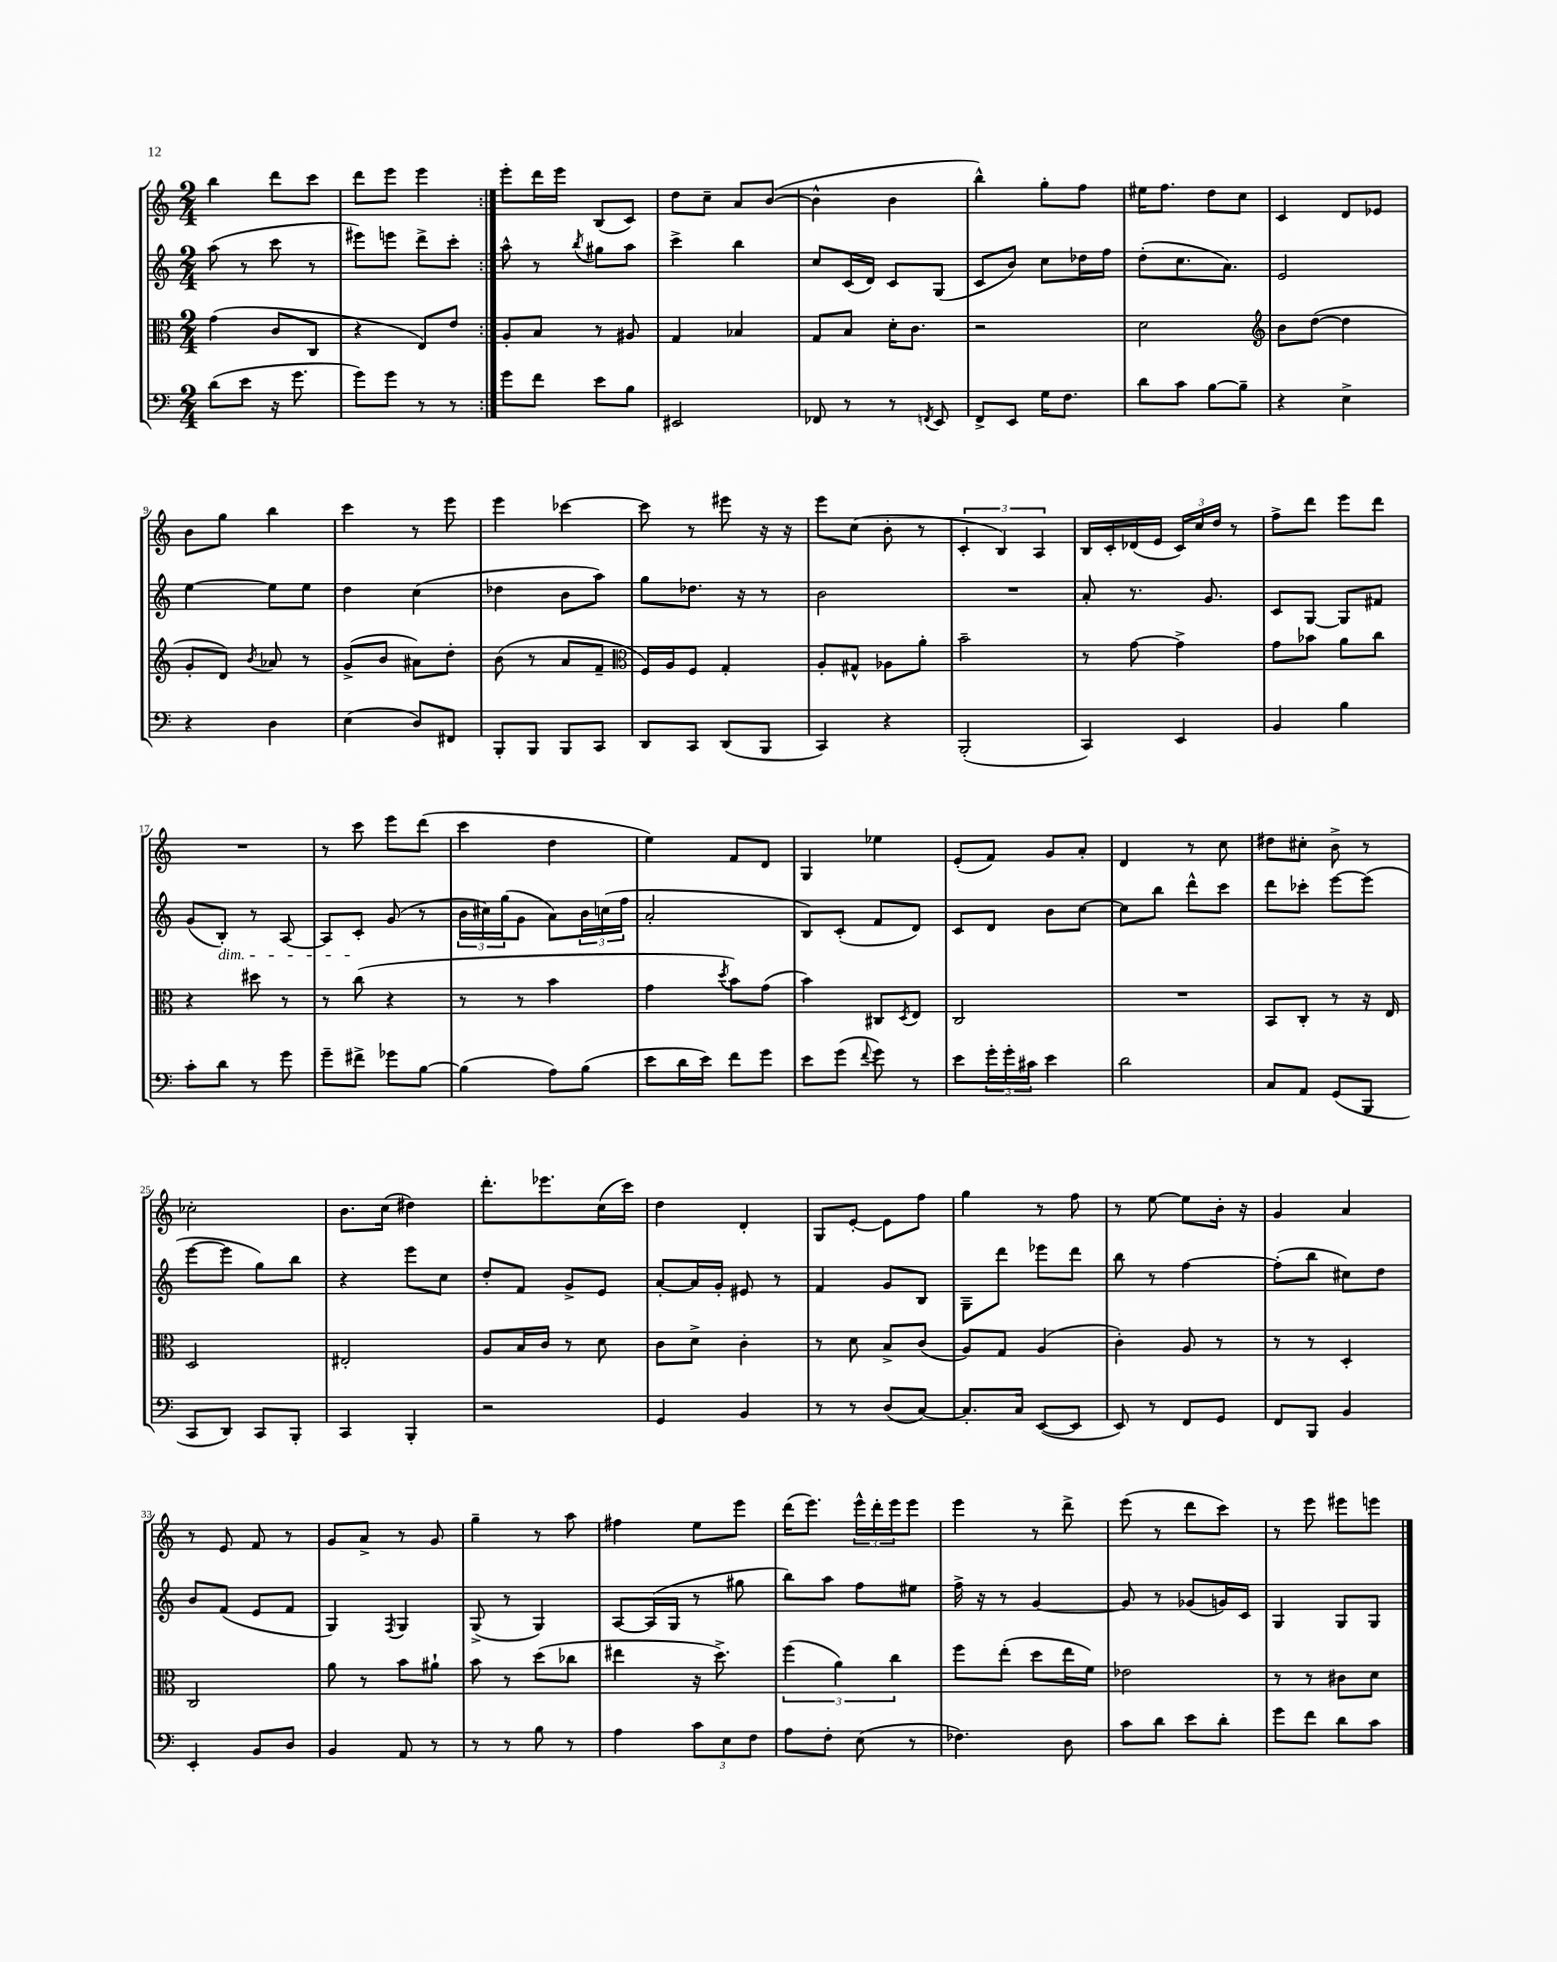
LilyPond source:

<<
\new StaffGroup <<
\new Staff = "s0" {
    \clef treble \key c \major \numericTimeSignature \time 2/4
    \repeat volta 2 { b''4 d'''8 c'''8 |
    d'''8 e'''8 e'''4 | }
    e'''8-. d'''16 e'''16 b8( c'8) |
    d''8 c''8-- a'8 b'8~( |
    b'4-^ b'4 |
    b''4-^) g''8-. f''8 |
    eis''16 f''8. d''8 c''8 |
    c'4 d'8 ees'8 |
    b'8 g''8 b''4 |
    c'''4 r8 e'''8 |
    e'''4 ces'''4~ |
    ces'''8 r8 eis'''8 r16 r16 |
    e'''8 c''8( b'8-. r8 |
    \tuplet 3/2 { c'4-. b4) a4 } |
    b16 c'16-. des'16( e'16 \tuplet 3/2 { c'16) c''16 d''16 } r8 |
    f''8-> d'''8 e'''8 d'''8 |
    R2 |
    r8 c'''8 e'''8 d'''8( |
    c'''4 d''4 |
    e''4) f'8 d'8 |
    g4 ees''4 |
    e'8-.( f'8) g'8 a'8-. |
    d'4 r8 c''8 |
    dis''8 cis''8-. b'8-> r8 |
    ces''2-. |
    b'8. c''16( dis''4) |
    d'''8.-. ees'''8. c''16( c'''16) |
    d''4 d'4-. |
    g8 e'8~-. e'8 f''8 |
    g''4 r8 f''8 |
    r8 e''8~ e''8 b'16-. r16 |
    g'4 a'4 |
    r8 e'8 f'8 r8 |
    g'8 a'8-> r8 g'8 |
    g''4-- r8 a''8 |
    fis''4 e''8 e'''8 |
    d'''16( e'''8.) \tuplet 3/2 { e'''16-^ d'''16-. e'''16 } e'''8 |
    e'''4 r8 d'''8-> |
    e'''8( r8 d'''8 c'''8) |
    r8 e'''8 eis'''8 e'''8 \bar "|." |
}
\new Staff = "s1" {
    \clef treble \key c \major \numericTimeSignature \time 2/4
    \repeat volta 2 { a''8( r8 c'''8 r8 |
    eis'''8) e'''8 d'''8-> c'''8-. | }
    a''8-^ r8 \acciaccatura { b''8 } gis''8 a''8 |
    c'''4-> b''4 |
    c''8 c'16( d'16) c'8 g8( |
    c'8 b'8) c''8 des''16 f''16 |
    d''8-.( c''8. a'8.) |
    e'2 |
    e''4~ e''8 e''8 |
    d''4 c''4( |
    des''4 b'8 a''8) |
    g''8 des''8. r16 r8 |
    b'2 |
    R2 |
    a'8-. r8. g'8. |
    c'8 g8~ g8 fis'8 |
    g'8( b8-.\dim) r8 a8~ |
    a8 c'8-.\! g'8( r8 |
    \tuplet 3/2 { b'16 cis''16) g''16( } g'8 a'8) \tuplet 3/2 { b'16 c''16( f''16 } |
    a'2-. |
    b8) c'8-.( f'8 d'8) |
    c'8 d'8 b'8 c''8~ |
    c''8 b''8 d'''8-^ c'''8 |
    d'''8 ces'''8-. e'''8~ e'''8( |
    e'''8~ e'''8 g''8) b''8 |
    r4 e'''8 c''8 |
    d''8-. f'8 g'8-> e'8 |
    a'8~-. a'16 g'16-. eis'8 r8 |
    f'4 g'8 b8 |
    g8-- d'''8 ees'''8 d'''8 |
    b''8 r8 f''4~ |
    f''8-.( b''8 cis''8) d''8 |
    b'8 f'8( e'8 f'8 |
    g4) \acciaccatura { f8 } g4 |
    g8->( r8 g4) |
    a8~ a16( g16 r8 gis''8 |
    b''8) a''8 f''8 eis''8 |
    f''16-> r16 r8 g'4~ |
    g'8 r8 ges'8( g'16) c'16 |
    g4 g8 g8 \bar "|." |
}
\new Staff = "s2" {
    \clef alto \key c \major \numericTimeSignature \time 2/4
    \repeat volta 2 { g'4( c'8 c8 |
    r4 e8) e'8 | }
    a8-. b8 r8 ais8 |
    g4 bes4 |
    g8 b8 d'16-. c'8. |
    r2 |
    d'2 |
    \clef treble b'8 d''8~( d''4 |
    g'8-. d'8) \acciaccatura { b'8 } aes'8 r8 |
    g'8->( b'8 ais'8) d''8-. |
    b'8( r8 a'8 f'8-- |
    \clef alto f16) a16 f8 g4-. |
    a8-. gis8-^ aes8 a'8-. |
    b'2-- |
    r8 g'8~ g'4-> |
    g'8 bes'8 a'8 c''8 |
    r4 dis''8 r8 |
    r8 c''8( r4 |
    r8 r8 b'4 |
    g'4 \acciaccatura { d''8 } b'8) g'8( |
    b'4) cis8 \acciaccatura { d8 } e8 |
    c2 |
    R2 |
    b,8 c8-. r8 r16 e16 |
    d2 |
    eis2-. |
    a8 b16 c'16 r8 d'8 |
    c'8 d'8-> c'4-. |
    r8 d'8 b8-> c'8( |
    a8) g8 a4( |
    c'4-.) a8 r8 |
    r8 r8 d4-. |
    c2 |
    a'8 r8 b'8 ais'8-! |
    b'8 r8 d''8( ces''8 |
    eis''4 r16 d''8.->) |
    \tuplet 3/2 { f''4( a'4) c''4 } |
    f''8 e''8-.( d''8 e''16 f'16) |
    ees'2 |
    r8 r8 cis'8 d'8 \bar "|." |
}
\new Staff = "s3" {
    \clef bass \key c \major \numericTimeSignature \time 2/4
    \repeat volta 2 { d'8( e'8 r16 g'8. |
    g'8) g'8 r8 r8 | }
    g'8 f'8 e'8 b8 |
    eis,2 |
    fes,8 r8 r8 \acciaccatura { f,8 } e,8 |
    f,8-> e,8 g16 f8. |
    d'8 c'8 b8~ b8-- |
    r4 e4-> |
    r4 d4 |
    e4( d8) fis,8 |
    b,,8-. b,,8 b,,8 c,8 |
    d,8 c,8 d,8( b,,8 |
    c,4) r4 |
    b,,2-.( |
    c,4) e,4 |
    b,4 b4 |
    c'8-. d'8 r8 g'8 |
    g'8-- fis'8-> ges'8 b8~ |
    b4( a8) b8( |
    e'8 d'16 e'16) f'8 g'8 |
    e'8 g'8( \appoggiatura { f'8 } g'8) r8 |
    e'8 \tuplet 3/2 { g'16-. g'16-. cis'16 } e'4 |
    d'2 |
    c8 a,8 g,8( b,,8 |
    c,8 d,8) c,8 b,,8-. |
    c,4 b,,4-. |
    r2 |
    g,4 b,4 |
    r8 r8 d8( c8~) |
    c8.-. c16 e,8~( e,8 |
    e,8) r8 f,8 g,8 |
    f,8 b,,8 b,4 |
    e,4-. b,8 d8 |
    b,4 a,8 r8 |
    r8 r8 b8 r8 |
    a4 \tuplet 3/2 { c'8 e8 f8 } |
    a8 f8-. e8( r8 |
    fes4.) d8 |
    c'8 d'8 e'8 d'8-. |
    g'8 f'8 d'8 c'8 \bar "|." |
}
>>
>>
